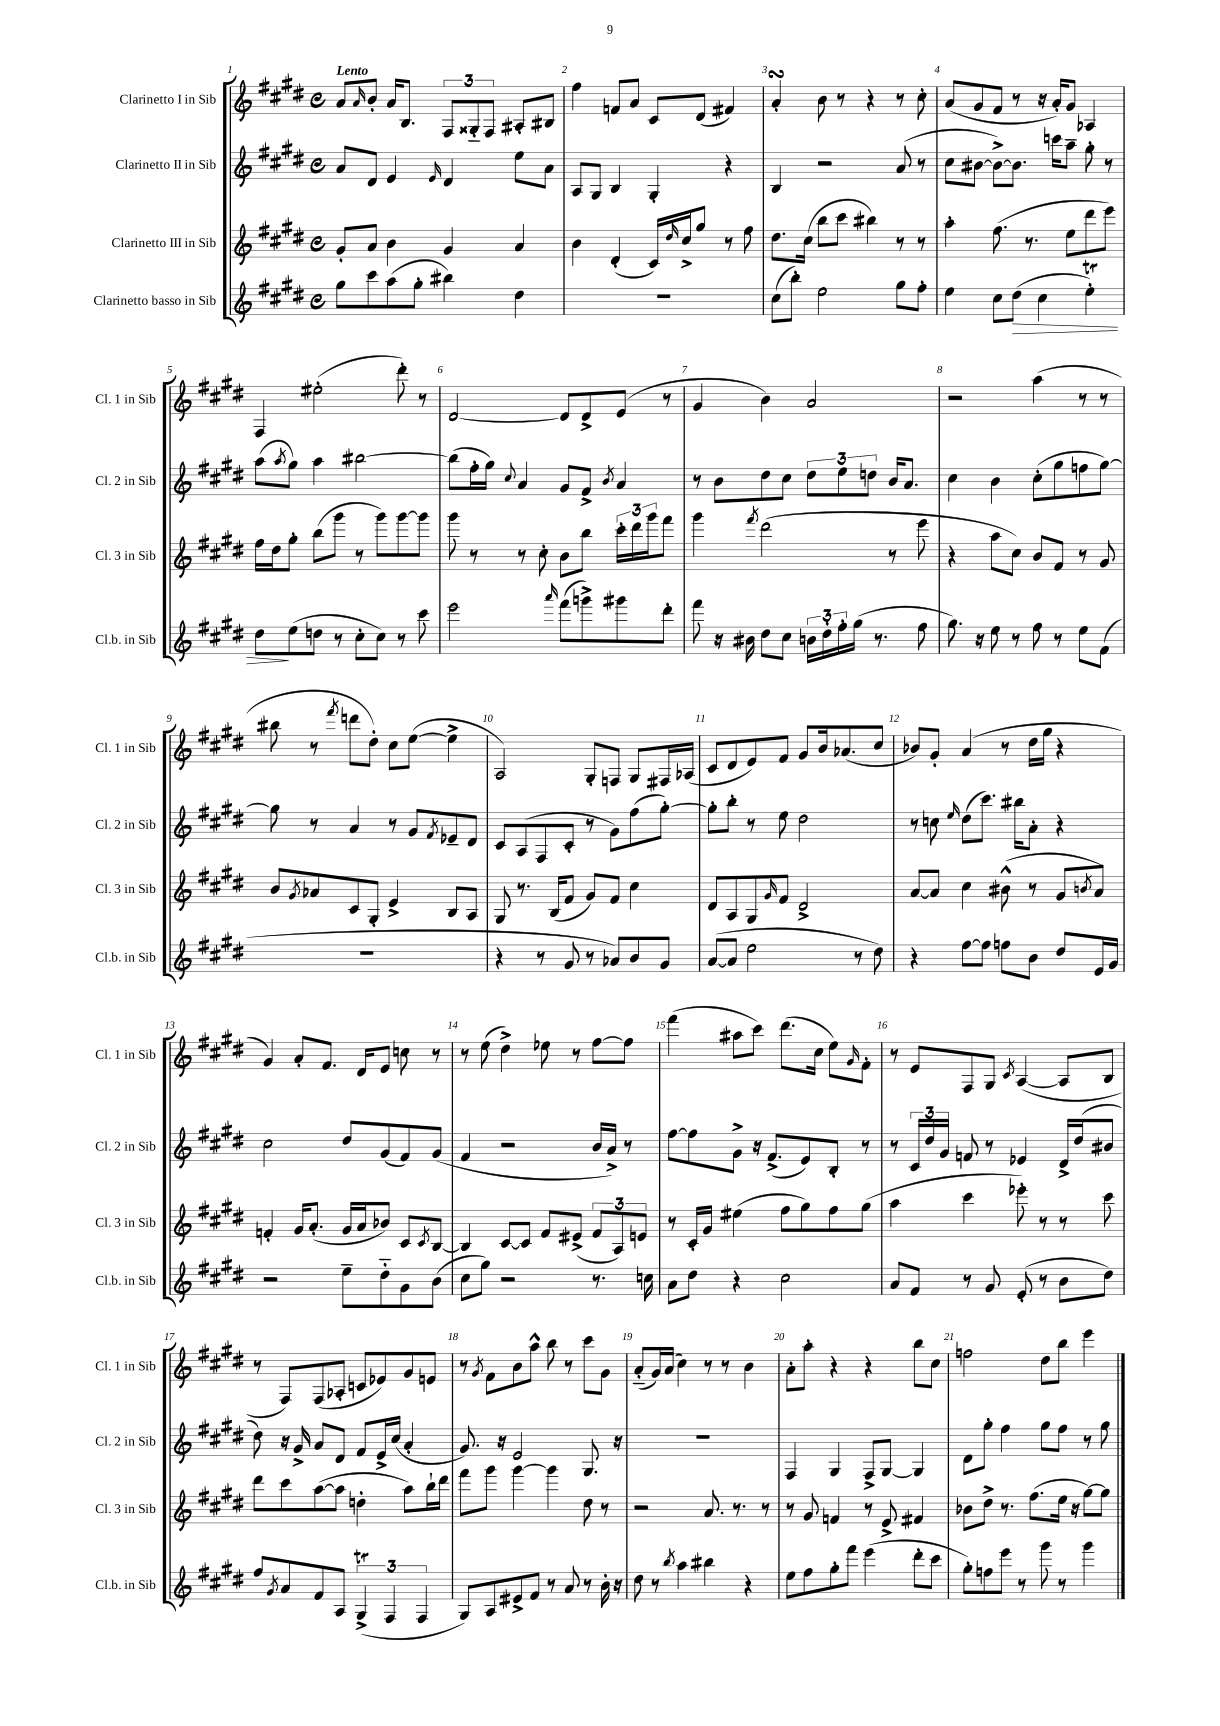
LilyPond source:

<<
\new StaffGroup <<
\new Staff = "s0" \with { instrumentName = "Clarinetto I in Sib" shortInstrumentName = "Cl. 1 in Sib" } {
    \clef treble \key e \major \defaultTimeSignature \time 4/4 \tempo "Lento"
    a'8 \grace { a'16 } b'8-. a'16 b8. \tuplet 3/2 { fis8 gisis8-_ fis8 } ais8-. bis8 |
    fis''4 f'8 a'8 cis'8 dis'8( fis'4) |
    a'4-.\turn b'8 r8 r4 r8 cis''8-. |
    a'8( gis'8 fis'8 r8 r16 a'16-.) gis'8 aes4 |
    fis4 eis''2-.( dis'''8-.) r8 |
    dis'2~ dis'8 dis'8-> e'8( r8 |
    gis'4 b'4) a'2 |
    r2 a''4( r8 r8 |
    bis''8 r8 \acciaccatura { fis'''8 } d'''8 dis''8-.) cis''8 e''8~( e''4-> |
    a2) gis8-. f8 gis8 fis16 aes16( |
    cis'8 dis'8 e'8) fis'8 gis'8 b'16 aes'8.( cis''8 |
    bes'8) gis'8-. a'4( r8 dis''16 gis''16 r4 |
    gis'4) a'8-. fis'8. dis'16 e'8 c''8 r8 |
    r8 e''8( dis''4->) ees''8 r8 fis''8~ fis''8 |
    fis'''4( ais''8 cis'''8) dis'''8.( cis''16 e''8) \grace { gis'16 } fis'8-. |
    r8 e'8 fis8 gis8 \acciaccatura { cis'8 } a4~( a8 b8 |
    r8 fis8) fis8( aes8-. c'8 ees'8) gis'8 e'8 |
    r8 \acciaccatura { gis'8 } fis'8 b'8 a''8-^ b''8 r8 cis'''8 gis'8 |
    a'8-_( gis'16) a'16( cis''4) r8 r8 b'4 |
    a'8-. a''8-. r4 r4 b''8 cis''8 |
    f''2 dis''8 b''8 e'''4 \bar "|." |
}
\new Staff = "s1" \with { instrumentName = "Clarinetto II in Sib" shortInstrumentName = "Cl. 2 in Sib" } {
    \clef treble \key e \major \defaultTimeSignature \time 4/4
    a'8 dis'8 e'4 \grace { e'16 } dis'4 e''8 a'8 |
    a8 gis8 b4 gis4-. r4 |
    b4 r2 a'8( r8 |
    cis''8 bis'8~ bis'8~->) bis'8. c'''16 a''8-- gis''8-. r8 |
    a''8( \acciaccatura { a''8 } gis''8) a''4 bis''2~ |
    bis''8( fis''16-. gis''16) \appoggiatura { cis''8 } a'4 gis'8 fis'8-> \acciaccatura { b'8 } a'4 |
    r8 b'8 dis''8 cis''8 \tuplet 3/2 { dis''8 e''8 d''8 } b'16 a'8. |
    cis''4 b'4 cis''8-.( gis''8 f''8 gis''8~) |
    gis''8 r8 a'4 r8 gis'8 \acciaccatura { fis'8 } ees'8-- dis'8 |
    cis'8 a8( fis8 cis'8-. r8 gis'8) fis''8( gis''8~-.) |
    gis''8-. b''8-. r8 e''8 dis''2 |
    r8 c''8 \grace { e''16 } dis''8( cis'''8.) bis''16 a'8-. r4 |
    cis''2 dis''8 gis'8( fis'8) gis'8( |
    fis'4 r2 b'16 a'16->) r8 |
    fis''8~ fis''8 gis'8-> r16 fis'8.->( e'8) b8-. r8 |
    r8 \tuplet 3/2 { cis'16 dis''16 gis'16 } f'8 r8 ees'4 dis'16-> dis''16( bis'8 |
    dis''8) r16 gis'16-> a'8 dis'8 fis'8 e'16-> cis''16( a'4-. |
    gis'8.) r16 e'2 gis8. r16 |
    R1 |
    fis4 gis4 fis8-> gis8~ gis4 |
    dis'8 gis''8-. fis''4 gis''8 fis''8 r8 gis''8 \bar "|." |
}
\new Staff = "s2" \with { instrumentName = "Clarinetto III in Sib" shortInstrumentName = "Cl. 3 in Sib" } {
    \clef treble \key e \major \defaultTimeSignature \time 4/4
    gis'8-. a'8 b'4 gis'4 a'4 |
    b'4 dis'4-.( cis'16) \grace { dis''16 } cis''16-> gis''8 r8 fis''8 |
    dis''8. cis''16( b''8 cis'''8 bis''4) r8 r8 |
    a''4-. fis''8.( r8. e''8 dis'''8 e'''8) |
    fis''16 dis''16 gis''8-. b''8( gis'''8 r8 gis'''8) gis'''8~ gis'''8 |
    gis'''8 r8 r8 cis''8-. b'8 b''8 \tuplet 3/2 { cis'''16-. dis'''16 gis'''16 } fis'''8 |
    gis'''4 \acciaccatura { fis'''8 } dis'''2( r8 e'''8 |
    r4 a''8 cis''8) b'8 fis'8 r8 gis'8 |
    b'8 \acciaccatura { gis'8 } aes'8 cis'8 gis8-. e'4-> b8 a8 |
    gis8 r8. b16( fis'8 gis'8) fis'8 cis''4 |
    dis'8 a8 gis8 \grace { gis'16 } fis'8 dis'2-> |
    a'8~ a'8 cis''4 bis'8-^( r8 gis'8 \acciaccatura { b'8 } a'8) |
    f'4-. gis'16 a'8.-.( gis'16 a'16 bes'8) cis'8 \acciaccatura { cis'8 } b8~ |
    b4 cis'8~ cis'8 fis'8 eis'8->( \tuplet 3/2 { fis'8 a8) e'8 } |
    r8 cis'16-. gis'16 eis''4( fis''8 gis''8) fis''8 gis''8( |
    a''4 cis'''4 ees'''8-.) r8 r8 cis'''8 |
    dis'''8 cis'''8 a''8~( a''8 d''4-. a''8) b''16-! dis'''16 |
    fis'''8 gis'''8 gis'''4~ gis'''4 dis''8 r8 |
    r2 a'8. r8. r8 |
    r8 gis'8 f'4 r8 e'8-> fis'4 |
    bes'8 dis''8-> r8. fis''8.( e''16 r16 gis''8~) gis''8 \bar "|." |
}
\new Staff = "s3" \with { instrumentName = "Clarinetto basso in Sib" shortInstrumentName = "Cl.b. in Sib" } {
    \clef treble \key e \major \defaultTimeSignature \time 4/4
    gis''8 cis'''8 a''8( gis''8-. bis''4) dis''4 |
    R1 |
    cis''8( b''8-.) e''2 gis''8 fis''8-. |
    e''4 cis''8 dis''8\>( cis''4 e''4-.\trill) |
    dis''8\! e''8( d''8 r8 cis''8-. cis''8) r8 cis'''8 |
    e'''2 \grace { a'''16 } fis'''8( g'''8->) gis'''8 dis'''8-. |
    fis'''8 r16 bis'16 dis''8 cis''8 \tuplet 3/2 { b'16 dis''16-. fis''16-. } gis''16( r8. fis''8 |
    gis''8.) r16 e''8 r8 fis''8 r8 e''8 fis'8( |
    R1 |
    r4 r8 gis'8 r8 aes'8) b'8 gis'8 |
    a'8~( a'8 e''2 r8 dis''8) |
    r4 fis''8~ fis''8 f''8 b'8 dis''8 e'16 gis'16 |
    r2 e''8-- dis''8-_ gis'8 b'8( |
    cis''8 gis''8) r2 r8. c''16 |
    a'8 dis''8 r4 cis''2 |
    a'8 fis'8 r8 gis'8 e'8-.( r8 b'8 dis''8) |
    fis''8 \acciaccatura { gis'8 } a'8 fis'8 a8 \tuplet 3/2 { gis4->\trill( fis4 fis4 } |
    gis8) a8 eis'8-> fis'8 r8 a'8 r8 b'16-. r16 |
    dis''8 r8 \acciaccatura { b''8 } a''4 bis''4 r4 |
    e''8 fis''8 gis''8-. fis'''8 e'''4( dis'''8-. cis'''8 |
    gis''8-.) f''8 e'''8 r8 gis'''8 r8 gis'''4 \bar "|." |
}
>>
>>
\layout { \context { \Score \override BarNumber.break-visibility = ##(#f #t #t) barNumberVisibility = #all-bar-numbers-visible } }
